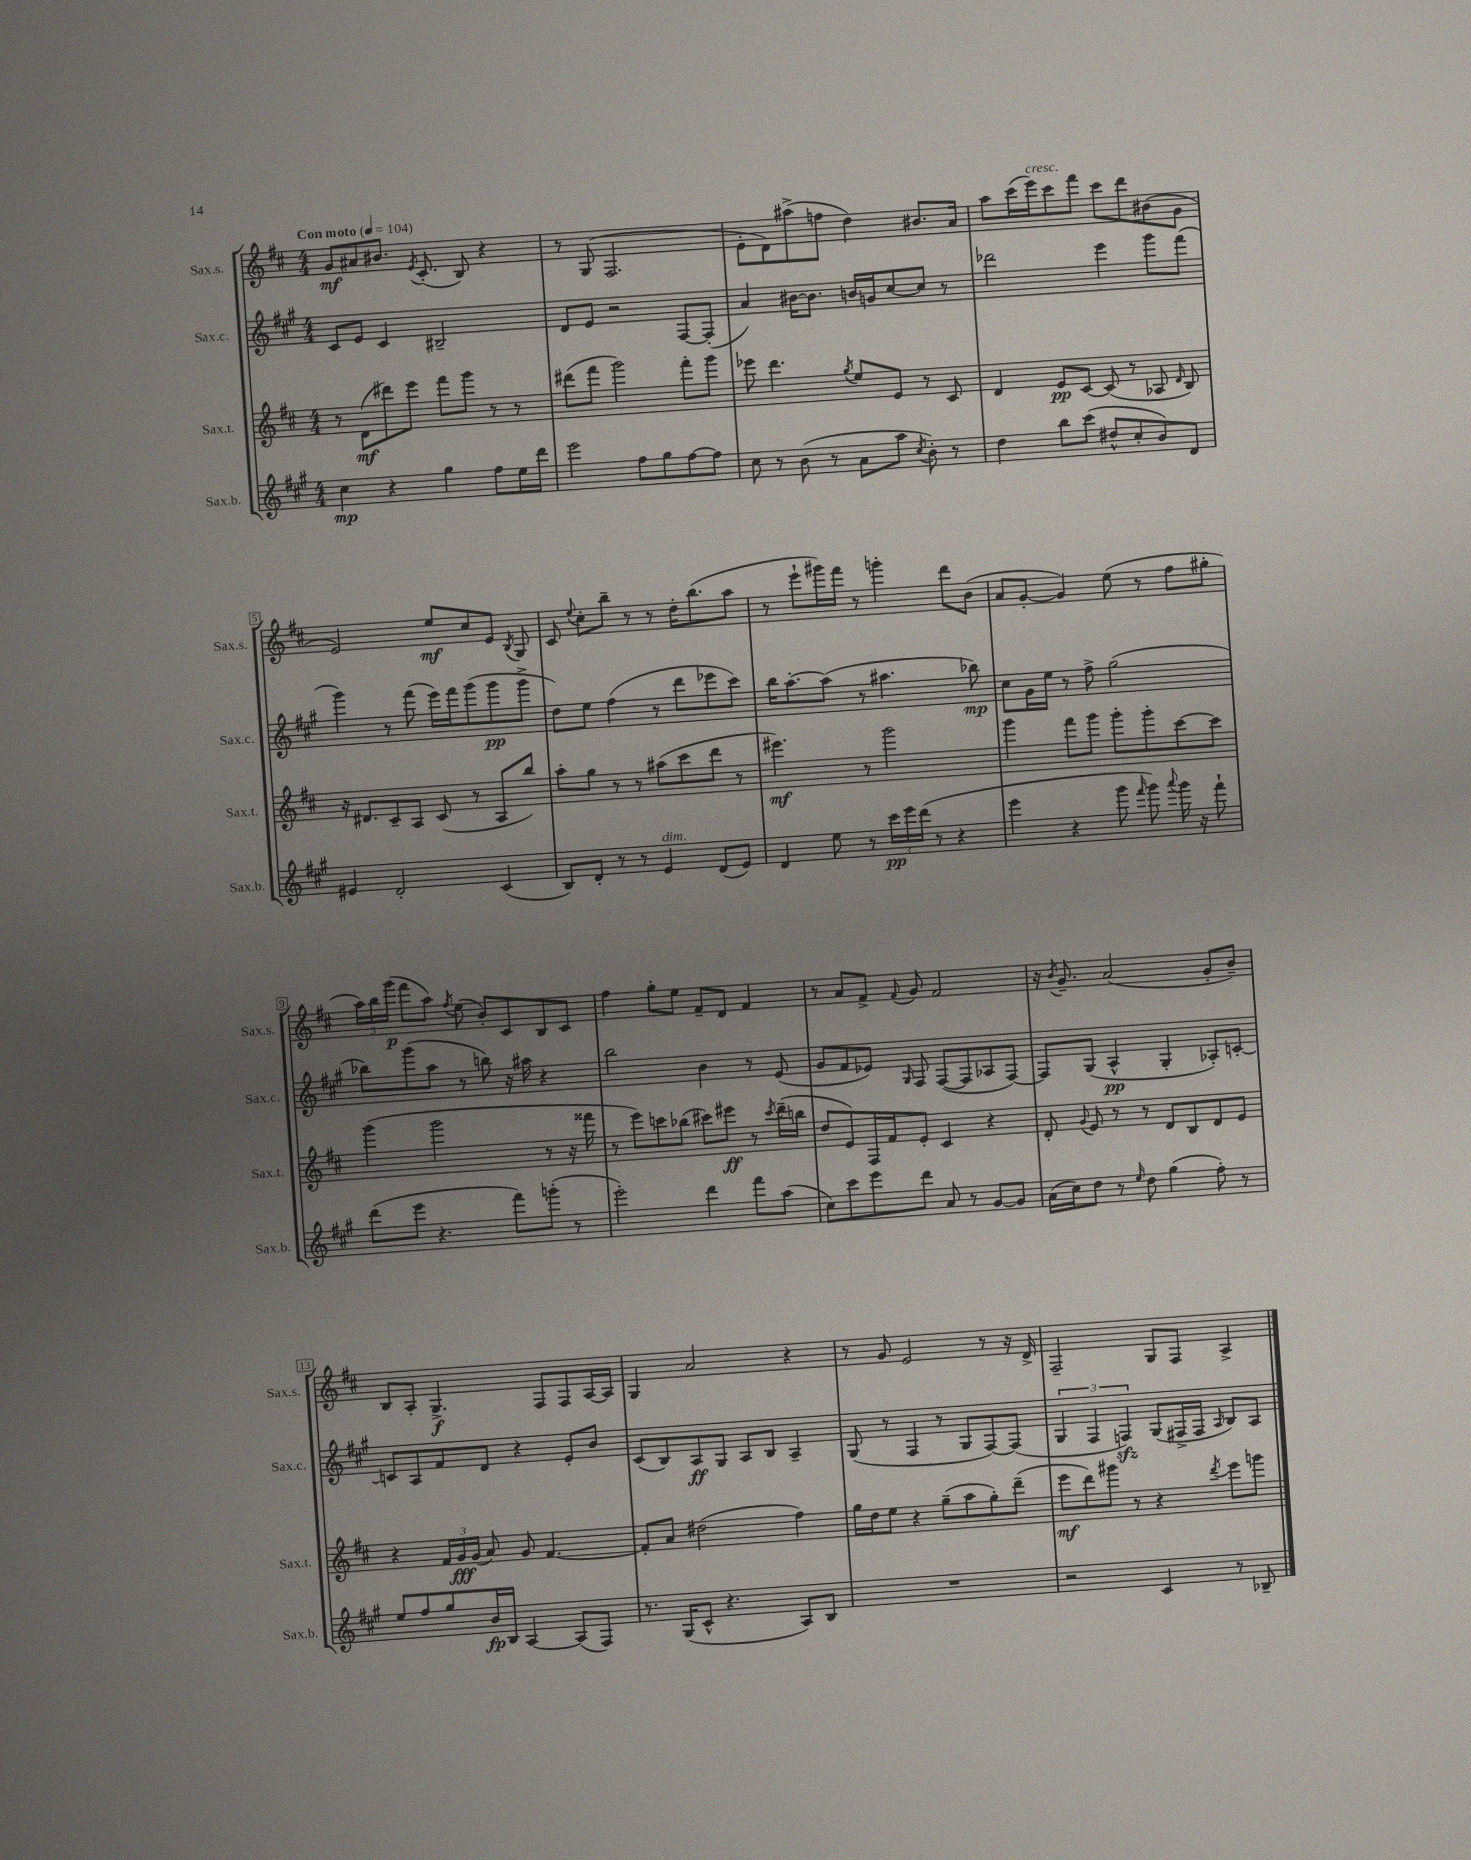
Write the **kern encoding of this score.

**kern	**dynam	**kern	**dynam	**kern	**dynam	**kern	**dynam
*part4	*part4	*part3	*part3	*part2	*part2	*part1	*part1
*staff4	*staff4	*staff3	*staff3	*staff2	*staff2	*staff1	*staff1
*I"Sax.b.	*	*I"Sax.t.	*	*I"Sax.c.	*	*I"Sax.s.	*
*I'Sax.b.	*	*I'Sax.t.	*	*I'Sax.c.	*	*I'Sax.s.	*
*clefG2	*	*clefG2	*	*clefG2	*	*clefG2	*
*k[f#c#g#]	*	*k[f#c#]	*	*k[f#c#g#]	*	*k[f#c#]	*
*M4/4	*	*M4/4	*	*M4/4	*	*M4/4	*
*MM104	*	*MM104	*	*MM104	*	*MM104	*
=1	=1	=1	=1	=1	=1	=1	=1
!	!	!	!	!	!	!LO:TX:a:B:t=Con moto	!
4cc#\	mp	8r	.	8c#/L	.	8g/L	mf
.	.	(8d\L	mf	8e/J	.	8a#X/	.
4r	.	8ddd#X\)	.	4c#/	.	8.b#X/J	.
.	.	8eee\J	.	.	.	.	.
.	.	.	.	.	.	8qe/	.
.	.	.	.	.	.	(8.c#'/	.
4gg#\	.	8fff#\L	.	2B#X~/	.	.	.
.	.	8ggg\J	.	.	.	8B/)	.
8ff#\L	.	8r	.	.	.	4r	.
16ee\L	.	8r	.	.	.	.	.
16ddd\JJ	.	.	.	.	.	.	.
=2	=2	=2	=2	=2	=2	=2	=2
2eee\	.	(8ddd#X\L	.	8d/L	.	8r	.
.	.	8fff#\J	.	8e/J	.	(8G/	.
.	.	2ggg\)	.	2r	.	2.F#/	.
8ff#\L	.	.	.	.	.	.	.
8gg#\	.	.	.	.	.	.	.
[8ff#\	.	8fff#'\L	.	[8F#/L	.	.	.
8ff#\J]	.	8ggg\J	.	(8F#'/J]	.	.	.
=3	=3	=3	=3	=3	=3	=3	=3
8cc#\	.	8eee-X\	.	4a/)	.	8e'\L	.
8r	.	4.ddd\	.	.	.	8d\)	.
(8b\	.	.	.	[16b#X\KL	.	(8aa#X^\	.
.	.	.	.	8.b#\J]	.	.	.
8r	.	.	.	.	.	8ffn\J	.
.	.	8qgg/	.	.	.	.	.
8a\L	.	8ee/L	.	16bn/LL	.	4dd\)	.
.	.	.	.	16gn/J	.	.	.
8aa\J	.	8e/J	.	[8cc#/	.	.	.
8qcc#/	.	.	.	.	.	.	.
8b'\)	.	8r	.	8cc#/J]	.	8.b#X/L	.
8r	.	8c#/	.	8r	.	.	.
.	.	.	.	.	.	16a/Jk	.
=4	=4	=4	=4	=4	=4	=4	=4
4dd\	.	4d/	.	2ddd-X\	.	8aa\L	.
.	.	.	.	.	.	(16ccc#\L	.
!	!	!	!	!	!	!LO:TX:a:i:t=cresc.	!
.	.	.	.	.	.	16eee\J)	.
8bb\L	.	8e/L	pp	.	.	8ccc#\	.
(8ccc#\J	.	[8c#/J	.	.	.	8fff#\J	.
8dd#X^^/L	.	(8c#/]	.	4eee\	.	8ccc#\L	.
8cc#'/	.	8r	.	.	.	8ddd\	.
8b/)	.	8A-X/	.	8ggg#\L	.	(8b#X\	.
.	.	16qqd/	.	.	.	.	.
8d/J	.	8B/)	.	(8fff#\J	.	8g\J	.
!!LO:LB:g=z
=5	=5	=5	=5	=5	=5	=5	=5
4e#X/	.	16r	.	4ggg#\)	.	2e/)	.
.	.	8.d#X/L	.	.	.	.	.
2d'/	.	8c#~/	.	8r	.	.	.
.	.	8A/J	.	(8fff#\	.	.	.
.	.	(8c#/	.	16eee\LL)	.	8ee/L	mf
.	.	.	.	16fff#\J	.	.	.
.	.	8r	.	(8ggg#\	.	8cc#/	.
(4c#/	.	8A/L	.	8ggg#\	pp	8e/J	.
.	.	.	.	.	.	8qB/	.
.	.	8bb/J)	.	8ggg#^\J	.	8G/	.
=6	=6	=6	=6	=6	=6	=6	=6
8B/L)	.	8aa'\L	.	8dd\L)	.	8c#/	.
.	.	.	.	.	.	8qqee/	.
8d'/J	.	8gg\J	.	8ee\J	.	8cc#'\L	.
8r	.	8r	.	(4ff#\	.	8bb~\J	.
8r	.	8r	.	.	.	8r	.
!LO:TX:a:i:t=dim.	!	!	!	!	!	!	!
4e/	.	(8aa#X\L	.	8r	.	8r	.
.	.	8ccc#\	.	8ddd\L	.	16dd'\KL	.
.	.	.	.	.	.	(8.bb\	.
(8d/L	.	8ddd\J	.	8eee-X\	.	.	.
8e/J)	.	8r	.	8ccc#\J)	.	8aa\J	.
=7	=7	=7	=7	=7	=7	=7	=7
4d/	.	4.eee#X\)	mf	16bb\KL	.	8r	.
.	.	.	.	[8.aa'\	.	.	.
.	.	.	.	.	.	8eee`\L	.
8ee\	.	.	.	(8aa\J]	.	16ggg#X\L)	.
.	.	.	.	.	.	16fff#\JJ	.
8r	.	8r	.	8r	.	8r	.
24ccc#\LL	pp	2ggg\	.	4.aa#X\	.	4gggn'\	.
24eee\	.	.	.	.	.	.	.
(24ddd\JJ	.	.	.	.	.	.	.
8r	.	.	.	.	.	.	.
4r	.	.	.	.	.	8ddd\L	.
.	.	.	.	8bb-X\)	mp	(8b\J	.
=8	=8	=8	=8	=8	=8	=8	=8
4eee\	.	4ggg\	.	8cc#\L	.	8a/L	.
.	.	.	.	16g#\L	.	[8g'/J	.
.	.	.	.	16ee\JJ	.	.	.
4r	.	8fff#\L	.	8r	.	4g/])	.
.	.	8ggg\J	.	8ff#^\	.	.	.
8ggg#\	.	8ggg'\L	.	(2gg#\	.	(8ee\	.
16qqfff#/	.	.	.	.	.	.	.
8ggg#\)	.	8ggg'\	.	.	.	8r	.
8qqaaa/	.	.	.	.	.	.	.
16ggg#\	.	[8ccc#\	.	.	.	8ff#\L	.
16r	.	.	.	.	.	.	.
8fff#`\	.	8ccc#\J]	.	.	.	8gg#X'\J	.
!!LO:LB:g=z
=9	=9	=9	=9	=9	=9	=9	=9
(8ddd\L	.	(4ggg\	.	8bb-X\L)	.	24aa\LL)	.
.	.	.	.	.	.	24bb\	.
.	.	.	.	.	.	(24ggg\JJ	p
8eee\J	.	.	.	(8ggg#\	.	8fff#\L	.
4.r	.	2ggg\	.	8aa\J	.	8aa\J)	.
.	.	.	.	.	.	8qff#/	.
.	.	.	.	8r	.	(8ee\	.
.	.	.	.	8bbn\)	.	8b'/L)	.
8fff#\L)	.	.	.	16r	.	8c#/	.
.	.	.	.	16aa#X\	.	.	.
(8gggn'\J	.	8r	.	4r	.	8B/	.
8r	.	16r	.	.	.	8c#/J	.
.	.	16fff##X\	.	.	.	.	.
=10	=10	=10	=10	=10	=10	=10	=10
2eee'\)	.	8r	.	2bb\	.	4ff#\	.
.	.	8eee\L)	.	.	.	.	.
.	.	8cccn\	.	.	.	8gg'\L	.
.	.	(8bb-X\J	.	.	.	8ee\J	.
4ddd\	.	8ccc#X\L)	.	4b\	.	8f#~/L	.
.	.	8eee#X\J	ff	.	.	8d/J	.
8fff#\L	.	8r	.	8r	.	4f#/	.
.	.	8qccc#/	.	.	.	.	.
(8aa\J	.	(16ddd~\LL	.	(8e/	.	.	.
.	.	16bbn\JJ	.	.	.	.	.
=11	=11	=11	=11	=11	=11	=11	=11
8cc#\L)	.	8dd/L	.	8g#/L	.	8r	.
8ccc#\	.	8e/)	.	8f#/	.	8a/L	.
8eee\	.	16F#/L	.	8e-X/J)	.	8f#^/J	.
.	.	16f#/J	.	.	.	.	.
.	.	.	.	16qqG#/	.	8qqf#/	.
8ddd\J	.	8e'/J	.	8F#/	.	8g/	.
8a/	.	4c#/	.	([8F#/L	.	2f#/	.
8r	.	.	.	8F#/]	.	.	.
[8g#/L	.	4r	.	8A-X/	.	.	.
8g#/J]	.	.	.	[8F#/J)	.	.	.
=12	=12	=12	=12	=12	=12	=12	=12
(16a\LL	.	8d'/	.	8F#/L]	.	16r	.
.	.	.	.	.	.	8qb/	.
16cc#\J)	.	.	.	.	.	8.g~/	.
.	.	8qqg/	.	.	.	.	.
8dd\J	.	8e/	.	(8G#/J	.	.	.
8r	.	8r	.	4A^^/	pp	(2a/	.
16qqee/	.	.	.	.	.	.	.
8dd\	.	8r	.	.	.	.	.
(4gg#\	.	8d/L	.	4G#'/	.	.	.
.	.	8B/	.	.	.	.	.
8ff#'\)	.	8d/	.	8A-X'/L)	.	8g'/L	.
8r	.	8e/J	.	[8cn'/J	.	8b~/J)	.
!!LO:LB:g=z
=13	=13	=13	=13	=13	=13	=13	=13
8ee/L	.	4r	.	8cn/L]	.	8B/L	.
8ff#/	.	.	.	8A/	.	8A'/J	.
8gg#/	.	24f#/LL	.	8f#/	.	4.G^/	f
.	.	24g/	fff	.	.	.	.
.	.	(24g/JJ	.	.	.	.	.
16b/L	fp	8a/)	.	8d/J	.	.	.
16B/JJ	.	.	.	.	.	.	.
[4A/	.	8g/	.	4r	.	.	.
.	.	[4.f#/	.	.	.	8F#/L	.
(8A/L]	.	.	.	8e'/L	.	8F#/	.
8F#/J)	.	.	.	8b/J	.	[16A/L	.
.	.	.	.	.	.	16A/JJ]	.
=14	=14	=14	=14	=14	=14	=14	=14
8.r	.	8f#'/L]	.	(8c#/L	.	4G/	.
.	.	8a/J	.	8B/)	.	.	.
(16G#/KL	.	.	.	.	.	.	.
8c#^^/J	.	(2dd#X\	.	8A/	ff	2a/	.
4.r	.	.	.	8G#/J	.	.	.
.	.	.	.	8A/L	.	.	.
.	.	.	.	8B/J	.	.	.
8A/L)	.	4ff#\)	.	4A~/	.	4r	.
8B/J	.	.	.	.	.	.	.
=15	=15	=15	=15	=15	=15	=15	=15
1r	.	16gg\LL	.	(8G#/	.	8r	.
.	.	16dd\J	.	.	.	.	.
.	.	8ee\J	.	8r	.	8g/	.
.	.	4r	.	4F#/	.	2e/	.
.	.	(8gg~\L	.	8r	.	.	.
.	.	8aa\	.	8G#/L	.	.	.
.	.	8gg'\)	.	[8F#/)	.	8r	.
.	.	(8ddd~\J	.	(8F#/J]	.	16r	.
.	.	.	.	.	.	16d^/	.
=16	=16	=16	=16	=16	=16	=16	=16
2r	.	8eee\L	mf	6G#/	.	2F#~/	.
.	.	8ddd\)	.	.	.	.	.
.	.	.	.	6F#/	.	.	.
.	.	8ggg#X\J	.	.	.	.	.
.	.	.	.	6Fnzz/)	.	.	.
.	.	8r	.	.	.	.	.
4c#/	.	4r	.	(8G#/L	.	8G/L	.
.	.	.	.	16F#X^/L	.	8F#/J	.
.	.	.	.	16F#/JJ	.	.	.
.	.	8qddd/	.	16qqA/	.	.	.
8r	.	8eee\L	.	8B/L)	.	4A^/	.
8B-X~/	.	8gggn\J	.	8A/J	.	.	.
==	==	==	==	==	==	==	==
*-	*-	*-	*-	*-	*-	*-	*-
